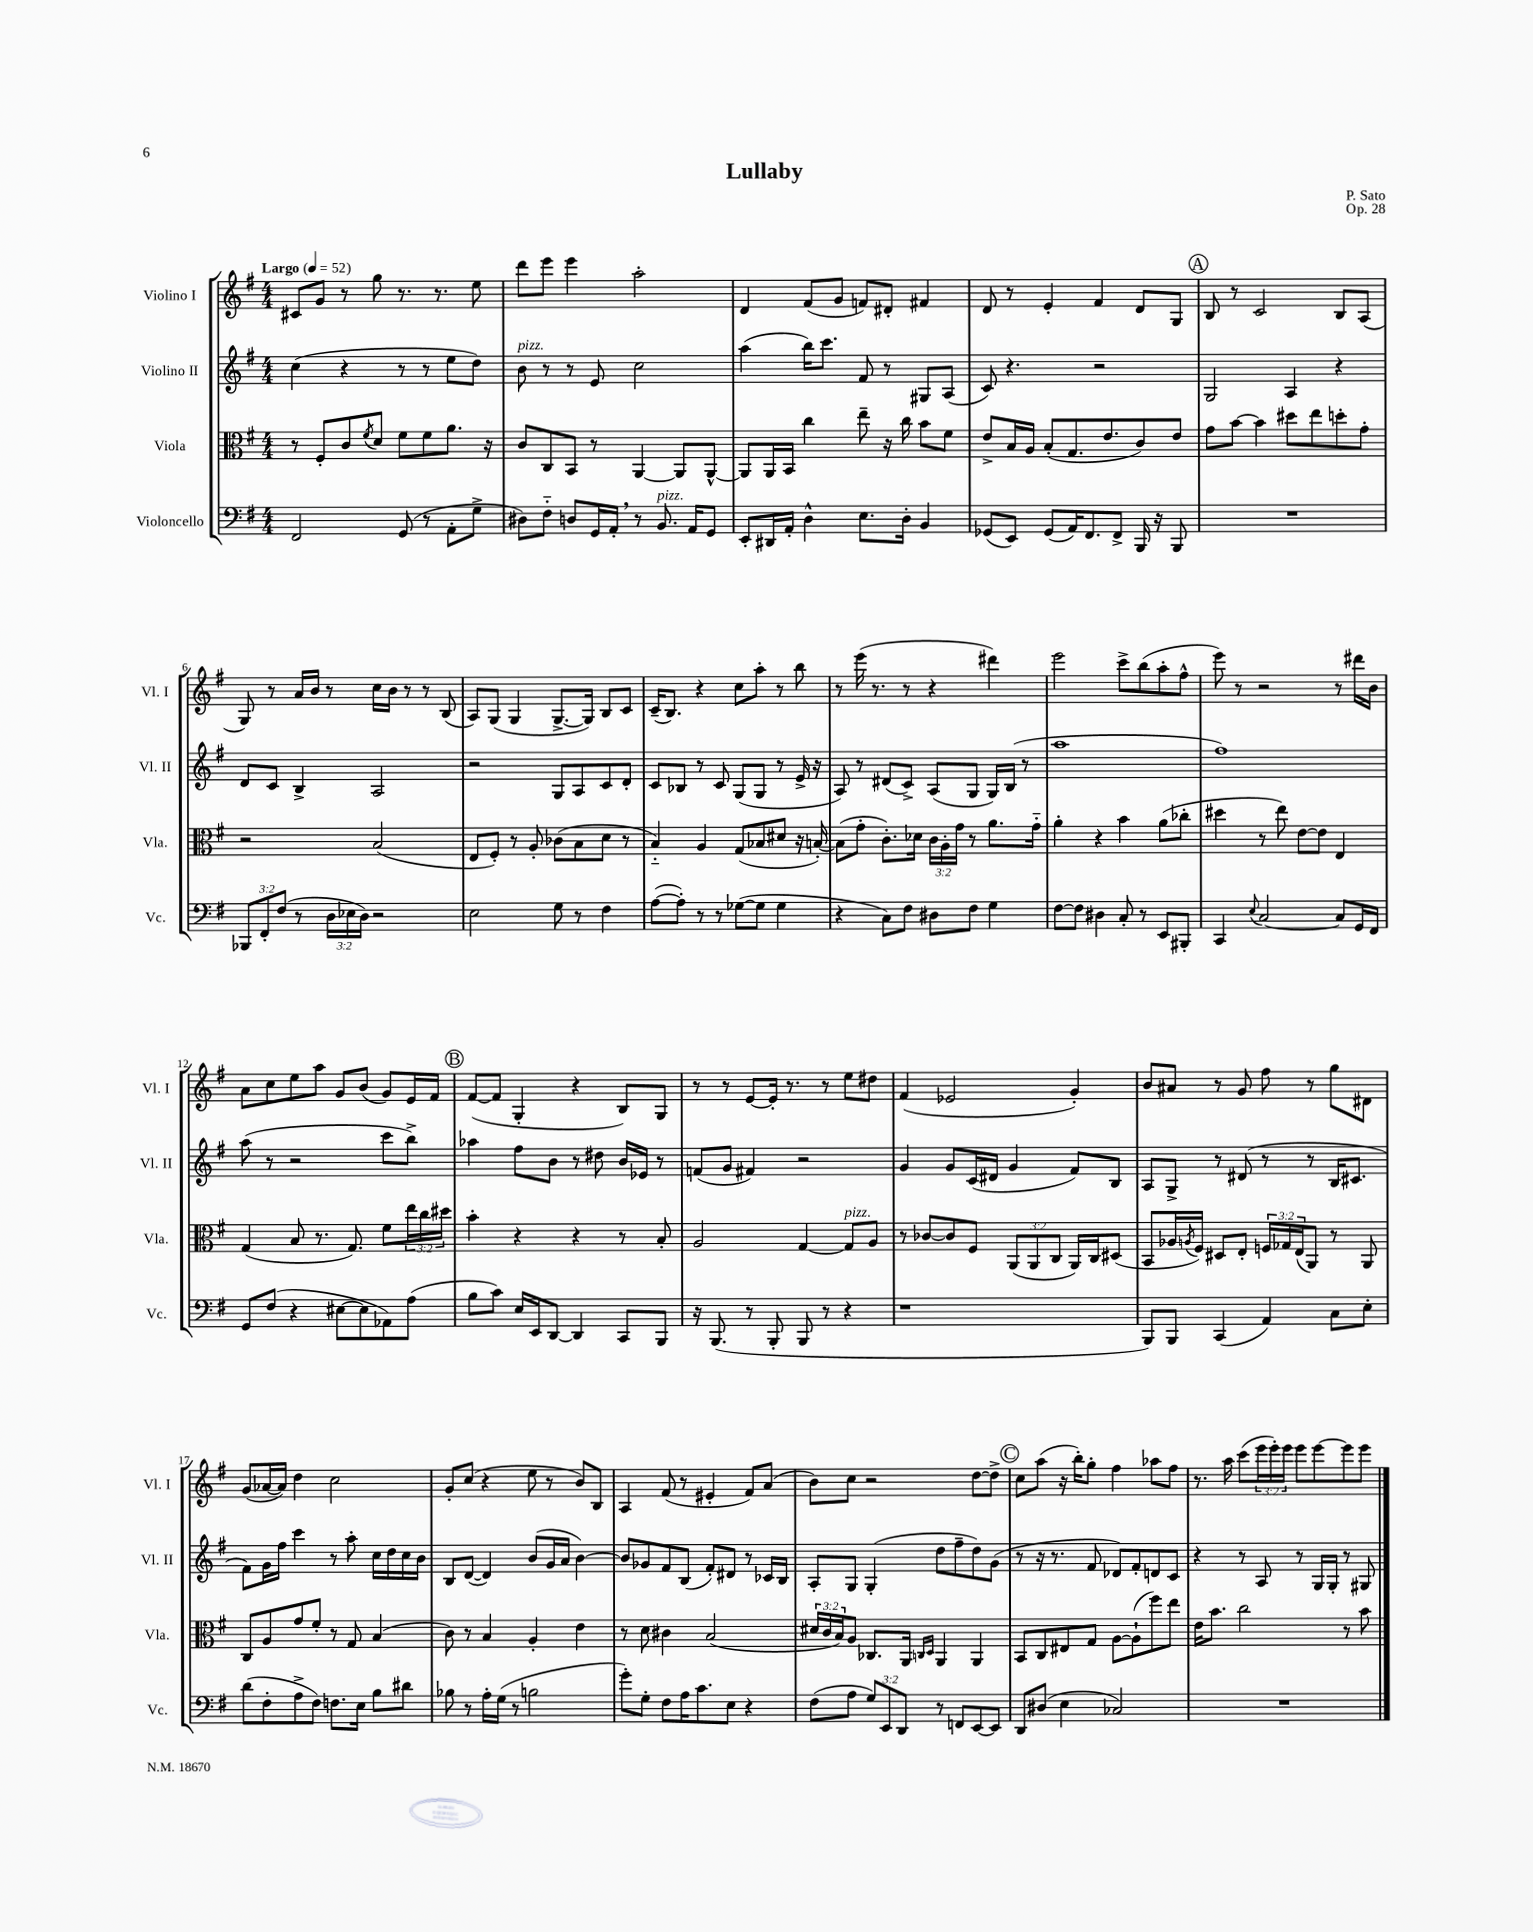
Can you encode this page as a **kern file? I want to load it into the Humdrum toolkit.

**kern	**kern	**kern	**kern
*part4	*part3	*part2	*part1
*staff4	*staff3	*staff2	*staff1
*I"Violoncello	*I"Viola	*I"Violino II	*I"Violino I
*I'Vc.	*I'Vla.	*I'Vl. II	*I'Vl. I
*clefF4	*clefC3	*clefG2	*clefG2
*k[f#]	*k[f#]	*k[f#]	*k[f#]
*M4/4	*M4/4	*M4/4	*M4/4
*MM52	*MM52	*MM52	*MM52
=1	=1	=1	=1
!	!	!	!LO:TX:a:B:t=Largo
2FF#/	8r	(4cc\	8c#X/L
.	8F#'/L	.	8g/J
.	8c/	4r	8r
.	8qf#/	.	.
.	8d/J	.	8gg\
(8GG/	8f#\L	8r	8.r
8r	8f#\	8r	.
.	.	.	8.r
8AA'\L	8.a\J	8ee\L	.
8G^\J	.	8dd\J)	8ee\
.	16r	.	.
=2	=2	=2	=2
!	!	!LO:TX:a:i:t=pizz.	!
8D#X\L)	8c/L	8b\	8ddd\L
8F#\J	8C/	8r	8eee\J
8Dn/L	8BB/J	8r	4eee\
16GG/L	8r	8e/	.
16AA',/JJ	.	.	.
8r	[4AA/	2cc\	2aa'\
!LO:TX:a:i:t=pizz.	!	!	!
8.BB/	.	.	.
.	8AA/L]	.	.
16AA/KL	.	.	.
8GG/J	[8AA^^/J	.	.
=3	=3	=3	=3
8EE'/L	8AA/L]	(4aa\	4d/
16DD#X/L	16AA/L	.	.
16AA'/JJ	16BB/JJ	.	.
4D^^\	4cc\	16bb\KL)	(8f#/L
.	.	8.ccc\J	.
.	.	.	8g/J
8.E\L	8ee~\	8f#/	8fn/L)
.	16r	8r	8d#X'/J
16D'\Jk	16cc\	.	.
4BB/	8b\L	8G#X/L	4f#X/
.	8f#\J	(8A/J	.
=4	=4	=4	=4
(8GG-X/L	8e^/L	8c/)	8d/
8EE/J)	16B/L	4.r	8r
.	16A/JJ	.	.
(8GG-/L	(8B'/L	.	4e'/
16AA/K)	8.G/	.	.
8.FF#/	.	.	.
.	.	2r	4f#/
.	8.e/	.	.
8FF#^/J	.	.	.
16BBB/	8c/)	.	8d/L
16r	.	.	.
8BBB/	8e/J	.	8G/J
!!LO:REH:place=s1:t=A
=5	=5	=5	=5
1r	8g\L	2G/	8B/
.	[8b\J	.	8r
.	4b\]	.	2c/
.	8dd#X\L	4A/	.
.	8ee\	.	.
.	8ddn'\	4r	8B/L
.	8g'\J	.	(8A/J
!!LO:LB:g=z
=6	=6	=6	=6
12BBB-X/L	2r	8d/L	8G/)
12FF#'/	.	.	.
.	.	8c/J	8r
(12F#/J	.	.	.
8r	.	4B^/	16a/LL
.	.	.	16b/JJ
24D\LL	.	.	8r
24E-X\	.	.	.
24D\JJ)	.	.	.
2r	(2B/	2A/	16cc\LL
.	.	.	16b\JJ
.	.	.	8r
.	.	.	8r
.	.	.	(8B/
=7	=7	=7	=7
2E\	8E/L	2r	8A/L)
.	8F#'/J)	.	(8G/J
.	8r	.	4G/
.	8A'/	.	.
8G\	(8c-X\L	8G/L	[8.G^/L
8r	8B\	8A/	.
.	.	.	16G/Jk])
4F#\	8d\J	8c/	8B/L
.	8r	8d'/J	8c/J
=8	=8	=8	=8
([8A\L	4B/)	8c/L	(16c~/KL
.	.	.	8.B/J)
8A'\J])	.	8B-X/J	.
8r	4A/	8r	4r
8r	.	8c/	.
([8G-X\L	(8G/L	(8G/L	8cc\L
8G-\J]	8B-X/	8G/J	8aa'\J
4G-\	8d#X/J	8r	8r
.	16r	16e^/	8bb\
.	[16Bn'/)	16r	.
=9	=9	=9	=9
4r	(8B\L]	8A/)	8r
.	8g'\J	8r	(16eee\
.	.	.	8.r
8C\L)	8.c'\L)	(8d#X/L	.
8F#\J	.	8c^/J)	8r
.	16d-X\Jk	.	.
8D#X\L	24c\LL	(8A/L	4r
.	24A'\	.	.
.	24g\JJ	.	.
8F#\J	8r	8G/J	.
4G\	8.a\L	16G/LL)	4ddd#X\)
.	.	(16B/JJ	.
.	.	8r	.
.	16g\Jk	.	.
=10	=10	=10	=10
[8F#\L	4a'\	1aa	2eee\
8F#\J]	.	.	.
4D#X\	4r	.	.
8C'/	4b\	.	8ccc^\L
8r	.	.	(8bb\
8EE/L	(8a\L	.	8aa'\
8BBB#X'/J	8cc-X'\J	.	8ff#^^\J
=11	=11	=11	=11
4CC/	4dd#X\	1ff#)	8eee\)
.	.	.	8r
8qqE/	.	.	.
[2C/	8r	.	2r
.	8ee\)	.	.
.	[8e\L	.	.
.	8e\J]	.	.
8C/L]	4E/	.	8r
16GG/L	.	.	16ddd#X\LL
16FF#/JJ	.	.	16b\JJ
!!LO:LB:g=z
=12	=12	=12	=12
8GG/L	(4G/	(8aa\	8a\L
(8F#/J	.	8r	8cc\
4r	8B/	2r	8ee\
.	8.r	.	8aa\J
[8E#X\L	.	.	8g/L
.	8.G/)	.	.
8E#\]	.	.	(8b/J
8AA-X\)	8f#\L	8ccc\L	8g/L)
(8A\J	24ee\L	8bb^\J)	16e/L
.	24cc\	.	.
.	.	.	16f#/JJ
.	24dd#X\JJ	.	.
!!LO:REH:place=s1:t=B
=13	=13	=13	=13
8B\L	4b'\	4aa-X\	([8f#/L
8c\J)	.	.	8f#/J]
16E/LL	4r	8ff#\L	4G'/
16EE/J	.	.	.
[8DD/J	.	8b\J	.
4DD/]	4r	8r	4r
.	.	8dd#X\	.
8CC/L	8r	16b/LL	8B/L)
.	.	16e-X/JJ	.
8BBB/J	8B'/	8r	8G/J
=14	=14	=14	=14
16r	2A/	(8fn/L	8r
(8.BBB/	.	.	.
.	.	8g/J	8r
8r	.	4f#X/)	[8e/L
8BBB'/	.	.	16e'/Jk]
.	.	.	8.r
8BBB/	[4G/	2r	.
8r	.	.	8r
!	!LO:TX:a:i:t=pizz.	!	!
4r	8G/L]	.	8ee\L
.	8A/J	.	8dd#X\J
=15	=15	=15	=15
1r	8r	4g/	(4f#/
.	[8c-X/L	.	.
.	8c-/]	8g/L	2e-X/
.	8F#/J	(16c/L	.
.	.	16d#X/JJ	.
.	(12AA/L	4g/	.
.	12AA/	.	.
.	12C/J	.	.
.	16AA/LL)	8f#/L)	4g'/)
.	16C/J	.	.
.	(8D#X/J	8B/J	.
=16	=16	=16	=16
8BBB/L)	8BB/L	8A/L	8b/L
8BBB/J	16A-X/L	8G^/J	8a#X/J
.	8qAn/	.	.
.	16F#/JJ)	.	.
(4CC/	8D#X/L	8r	8r
.	8E'/J	(8d#X/	8g/
4AA/)	24Fn/LL	8r	8ff#\
.	24G-X/	.	.
.	(24E/J	.	.
.	8AA/J)	8r	8r
8C\L	8r	16B/KL	8gg\L
.	.	8.c#X/J	.
8E'\J	8AA/	.	8d#X\J
!!LO:LB:g=z
=17	=17	=17	=17
(8d\L	8C/L	8f#\L)	(8g/L
8F#'\	8A/	16g\L	[16a-X/L
.	.	16ff#\JJ	16a-/JJ])
8A^\	8g/	4ccc\	4dd\
8F#\J)	8f#'/J	.	.
8.Fn\L	8r	8r	2cc\
.	8G/	8aa'\	.
16E\Jk	.	.	.
8B\L	(4B/	16cc\LL	.
.	.	16dd\	.
8d#X\J	.	16cc\	.
.	.	16b\JJ	.
=18	=18	=18	=18
8B-X\	8c\)	8B/L	8g'/L
8r	8r	([8d/J	(8cc/J
16A'\LL	4B/	4d/])	4r
(16G\JJ	.	.	.
8r	.	.	.
2Bn\	4A'/	(8b/L	8ee\
.	.	16g/L	8r
.	.	16a/JJ	.
.	4e\	[4b\)	8b/L)
.	.	.	8B/J
=19	=19	=19	=19
8g'\L)	8r	8b/L]	4A/
8G'\J	8d\	8g-X/	.
8F#\L	4c#X\	8f#/	(8f#/
16A\K	.	(8B/J	8r
8.c\	.	.	.
.	(2B/	8f#'/L)	4e#X'/
8E\J	.	8d#X/J	.
4r	.	8r	8f#/L)
.	.	16c-X/LL	(8a/J
.	.	16B/JJ	.
=20	=20	=20	=20
(8F#\L	24d#X/LL	8A'/L	8b\L)
.	24c/	.	.
.	24B/J)	.	.
8A\J	8A/J	8G/J	8cc\J
12G/L)	8.C-X/L	(4G'/	2r
12EE/	.	.	.
12DD/J	.	.	.
.	16AA/Jk	.	.
.	16qqCn/LL	.	.
.	16qqD/JJ	.	.
8r	4AA/	8dd\L	.
8FFn/L	.	8ff#~\	.
[8EE/	4AA/	8dd\)	[8dd\L
8EE/J]	.	(8g\J	8dd^\J]
!!LO:REH:place=s1:t=C
=21	=21	=21	=21
8DD/L	8BB/L	8r	8cc\L
(8D#X/J	8C/	16r	(8aa\J
.	.	8.r	.
4E\	8E#X/	.	16r
.	.	.	16bb'\KL)
.	8G/J	8f#/	8gg'\J
2C-X/)	[8A\L	8d-X/L)	4ff#\
.	(8A`\]	8f#'/	.
.	8ff#\)	8dn/	8aa-X\L
.	8ee\J	8c/J	8ff#\J
=22	=22	=22	=22
1r	16e\KL	4r	8.r
.	8.b\J	.	.
.	.	.	16aa\
.	2cc\	8r	(8ccc\L
.	.	8A/	24eee\L
.	.	.	24eee'\)
.	.	.	24eee\JJ
.	.	8r	8eee\L
.	.	16G/LL	[8eee\
.	.	16G'/JJ	.
.	8r	8r	8eee\]
.	8b\	8G#X/	8eee\J
==	==	==	==
*-	*-	*-	*-
